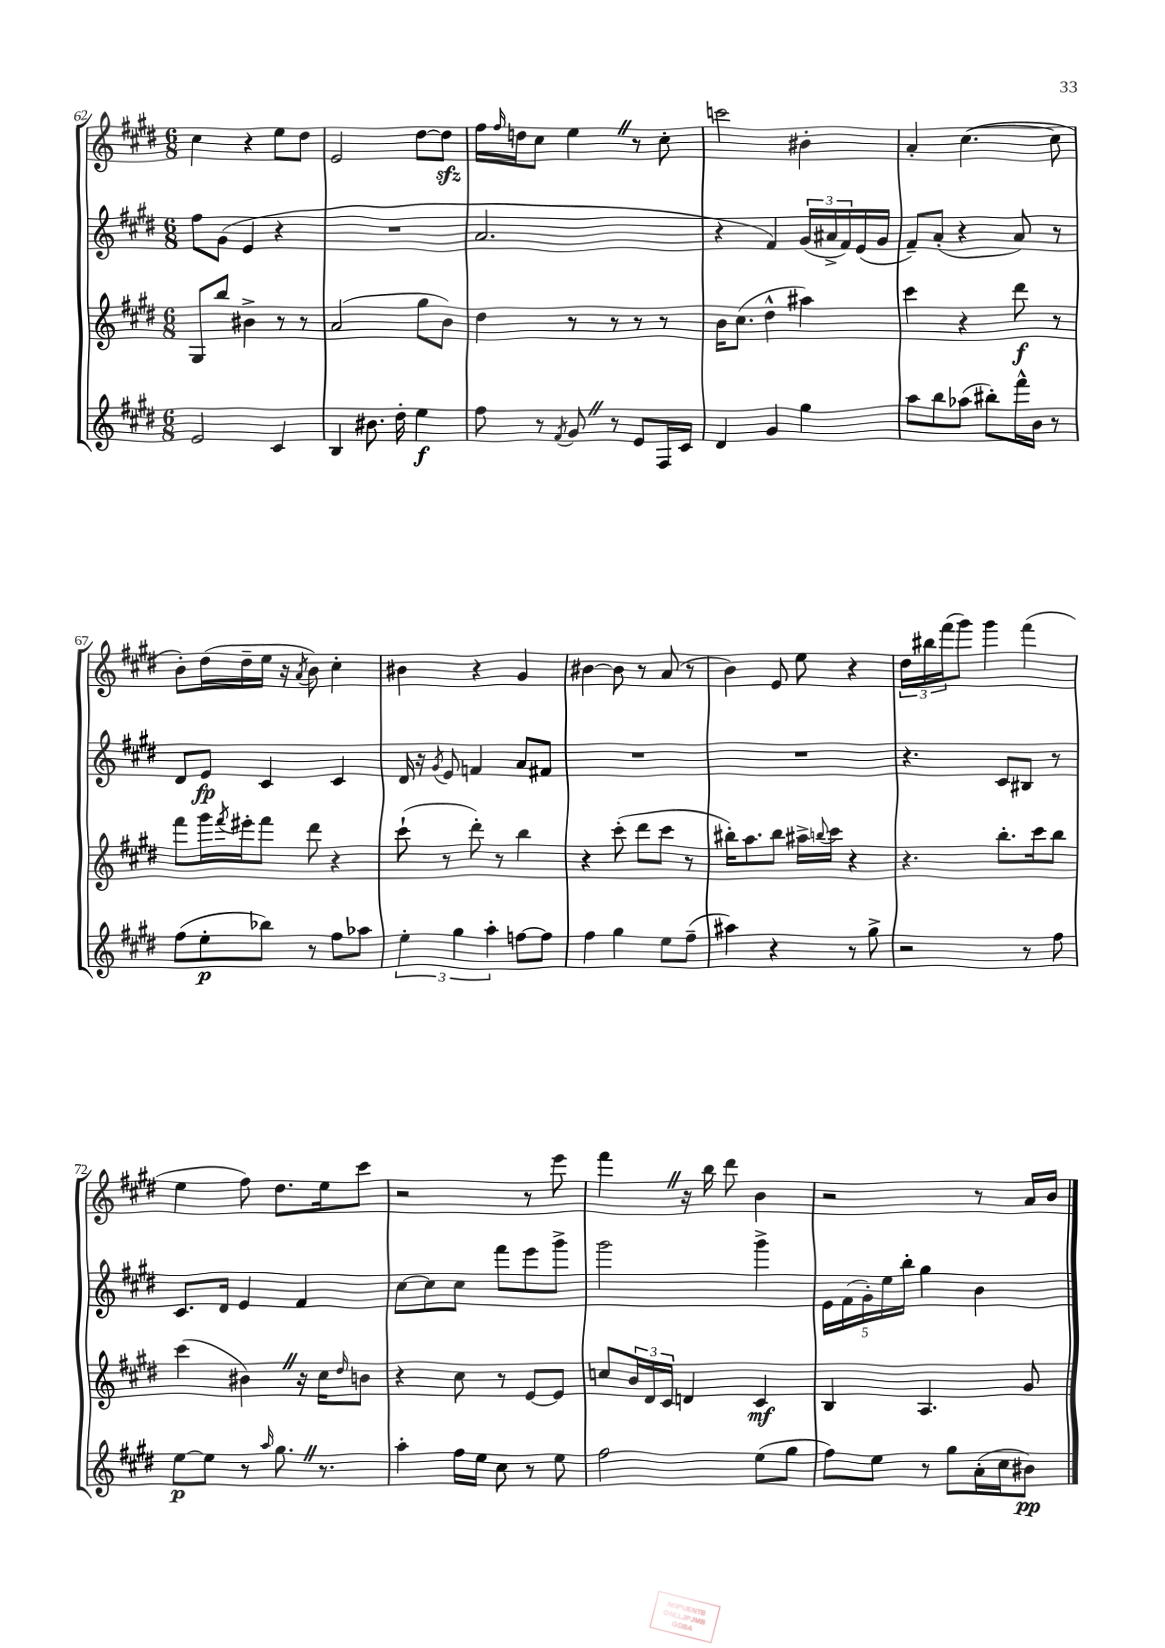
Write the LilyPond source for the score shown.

<<
\new StaffGroup <<
\new Staff = "s0" {
    \clef treble \key e \major \numericTimeSignature \time 6/8
    cis''4 r4 e''8 dis''8 |
    e'2 dis''8~ dis''8\sfz |
    fis''16 \grace { fis''16 } d''16 cis''8 e''4 \once \override BreathingSign.text = \markup { \musicglyph "scripts.caesura.straight" } \breathe r8 cis''8-. |
    c'''2 bis'4-. |
    a'4-. cis''4.~( cis''8 |
    b'8-.) dis''16( dis''16-- e''16 r16 \acciaccatura { a'8 } b'8) cis''4-. |
    bis'4 r4 gis'4 |
    bis'4~ bis'8 r8 a'8( r8 |
    b'4) e'8 e''8 r4 |
    \tuplet 3/2 { dis''16 bis''16 fis'''16( } gis'''8) gis'''4 fis'''4( |
    e''4 fis''8) dis''8. e''16 cis'''8 |
    r2 r8 e'''8 |
    fis'''4 \once \override BreathingSign.text = \markup { \musicglyph "scripts.caesura.straight" } \breathe r16 b''16 dis'''8 b'4 |
    r2 r8 a'16 b'16 \bar "|." |
}
\new Staff = "s1" {
    \clef treble \key e \major \numericTimeSignature \time 6/8
    fis''8 gis'8( e'4 r4 |
    R2. |
    a'2. |
    r4 fis'4) \tuplet 3/2 { gis'16( ais'16-> fis'16) } e'16( gis'16 |
    fis'8--) a'8-.( r4 a'8) r8 |
    dis'8 e'8\fp cis'4 cis'4 |
    dis'16 r16 \acciaccatura { gis'8 } e'8 f'4 a'8 fis'8 |
    R2. |
    R2. |
    r4. cis'8 bis8 r8 |
    cis'8. dis'16 e'4 fis'4 |
    cis''8~ cis''8 cis''8 fis'''8 e'''8 gis'''8-> |
    gis'''2 gis'''4-> |
    \tuplet 5/4 { e'16 fis'16( gis'16-.) e''16 b''16-. } gis''4 b'4 \bar "|." |
}
\new Staff = "s2" {
    \clef treble \key e \major \numericTimeSignature \time 6/8
    gis8 b''8 bis'4-> r8 r8 |
    a'2( gis''8 b'8) |
    dis''4 r8 r8 r8 r8 |
    b'16 cis''8.( dis''4-^ ais''4) |
    cis'''4 r4 dis'''8\f r8 |
    fis'''8 gis'''16 \acciaccatura { fis'''8 } eis'''16-. fis'''8 dis'''8 r4 |
    cis'''8-!( r8 dis'''8-.) r8 b''4 |
    r4 cis'''8-.( dis'''8 cis'''8 r8 |
    bis''16-.) a''8. bis''8 ais''16-> \appoggiatura { b''8 } cis'''16 r4 |
    r4. b''8.-. cis'''16 b''8 |
    cis'''4( bis'4) \once \override BreathingSign.text = \markup { \musicglyph "scripts.caesura.straight" } \breathe r16 cis''16 \grace { dis''16 } b'8 |
    r4 cis''8 r8 e'8~ e'8 |
    c''8 \tuplet 3/2 { b'16 dis'16 cis'16 } d'4 cis'4\mf |
    b4 a4. gis'8 \bar "|." |
}
\new Staff = "s3" {
    \clef treble \key e \major \numericTimeSignature \time 6/8
    e'2 cis'4 |
    b4 bis'8. dis''16-. e''4\f |
    fis''8 r8 \acciaccatura { fis'8 } gis'8 \once \override BreathingSign.text = \markup { \musicglyph "scripts.caesura.straight" } \breathe r8 e'8 fis16 cis'16 |
    dis'4 gis'4 gis''4 |
    a''8 b''8 aes''8( bis''8-.) fis'''16-^ b'16 r8 |
    fis''8( e''8-.\p bes''8) r8 fis''8 aes''8 |
    \tuplet 3/2 { e''4-. gis''4 a''4-. } f''8~ f''8 |
    fis''4 gis''4 e''8 fis''8--( |
    ais''4) r4 r8 gis''8-> |
    r2 r8 fis''8 |
    e''8~\p e''8 r8 \grace { a''16 } gis''8. \once \override BreathingSign.text = \markup { \musicglyph "scripts.caesura.straight" } \breathe r8. |
    a''4-. fis''16 e''16 cis''8 r8 e''8 |
    fis''2 e''8( gis''8 |
    fis''8) e''8 r8 gis''8 a'16-.( cis''16 bis'8\pp) \bar "|." |
}
>>
>>
\layout { \context { \Score currentBarNumber = #62 } }
